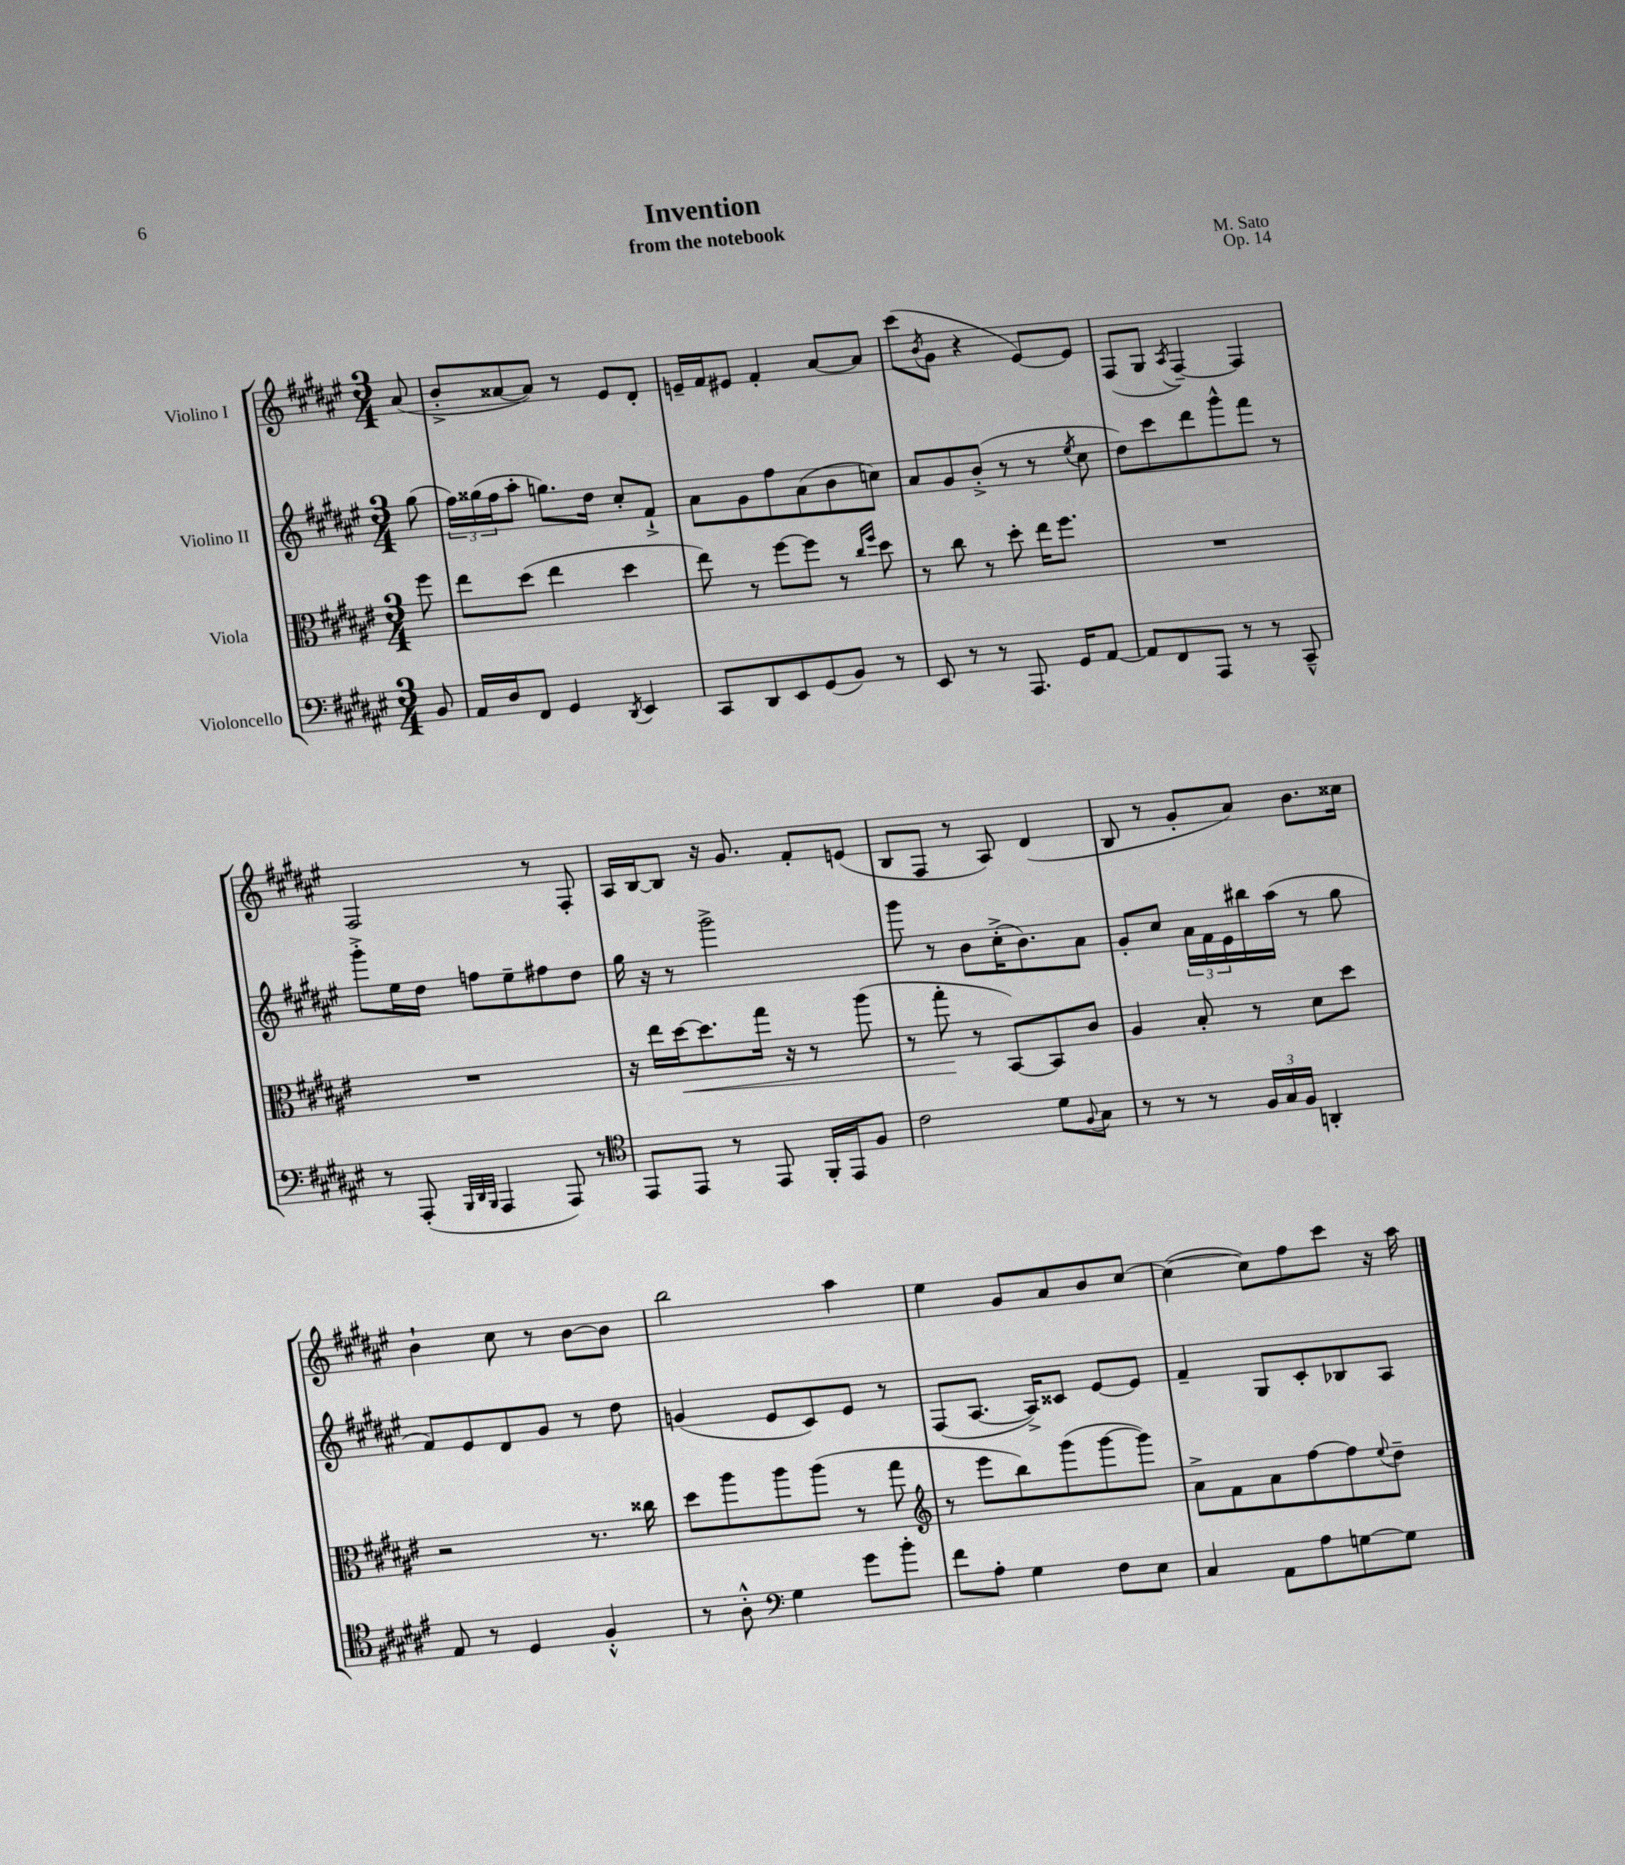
\header { title = "Invention" composer = "M. Sato" subtitle = "from the notebook" opus = "Op. 14" }
<<
\new StaffGroup <<
\new Staff = "s0" \with { instrumentName = "Violino I" } {
    \clef treble \key fis \major \numericTimeSignature \time 3/4 \partial 8
    ais'8( |
    b'8-.-> aisis'8~ aisis'8) r8 eis'8 dis'8-. |
    e'16-- fis'16 eis'8 fis'4-. ais'8~ ais'8 |
    cis'''8( \acciaccatura { b'8 } gis'8 r4 eis'8~) eis'8 |
    fis8( gis8 \acciaccatura { ais8 } fis4~--) fis4 |
    fis2 r8 fis8-. |
    ais16 b16~ b8 r16 gis'8. fis'8-. e'8( |
    b8 fis8 r8 ais8) dis'4( |
    b8 r8 gis'8-. ais'8) b'8. cisis''16 |
    b'4-! cis''8 r8 b'8~ b'8 |
    b''2 ais''4 |
    eis''4 gis'8 ais'8 b'8 cis''8~ |
    cis''4~( cis''8) fis''8 cis'''8 r16 ais''16 \bar "|." |
}
\new Staff = "s1" \with { instrumentName = "Violino II" } {
    \clef treble \key fis \major \numericTimeSignature \time 3/4 \partial 8
    gis''8( |
    \tuplet 3/2 { fis''16) gisis''16( fis''16 } ais''8-. g''8.) dis''16 cis''8-. fis'8-!-> |
    ais'8 gis'8 fis''8 ais'8( b'8 c''8) |
    ais'8 gis'8 b'8-.->( r8 r8 \acciaccatura { eis''8 } cis''8 |
    dis''8) cis'''8 dis'''8 gis'''8-^ fis'''8 r8 |
    gis'''8-.-> eis''16 dis''16 f''8 eis''8-- fis''8 dis''8 |
    gis''16 r16 r8 gis'''2-> |
    gis'''8 r8 b'8 cis''16-.->( b'8.) ais'8 |
    gis'8-. cis''8 \tuplet 3/2 { ais'16 fis'16 eis'16 } bis''16 ais''16( r8 gis''8 |
    fis'8) eis'8 dis'8 gis'8 r8 dis''8 |
    g'4( eis'8 cis'8) eis'8 r8 |
    fis8( ais8.~ ais16->) cisis'8 eis'8~ eis'8 |
    fis'4-- gis8 cis'8-. bes8 ais8 \bar "|." |
}
\new Staff = "s2" \with { instrumentName = "Viola" } {
    \clef alto \key fis \major \numericTimeSignature \time 3/4 \partial 8
    fis''8 |
    eis''8 dis''8( eis''4 dis''4 |
    eis''8) r8 fis''8~ fis''8 r8 \grace { cis''16 fis''16 } dis''8 |
    r8 cis''8 r8 dis''8-. eis''16 fis''8. |
    R2. |
    R2. |
    r16 eis''16 dis''16~\< dis''8. gis''16 r16 r8 ais''8( |
    r8 gis''8-.\! r8 b,8~) b,8 cis'8 |
    ais4 b8-. r8 dis'8 dis''8 |
    r2 r8. cisis''16 |
    dis''8 ais''8 ais''8 ais''8( r8 gis''8 |
    \clef treble r8 eis'''8 b''8) gis'''8( gis'''8~ gis'''8) |
    ais'8-> fis'8 ais'8 fis''8~ fis''8 \appoggiatura { eis''8 } dis''8-- \bar "|." |
}
\new Staff = "s3" \with { instrumentName = "Violoncello" } {
    \clef bass \key fis \major \numericTimeSignature \time 3/4 \partial 8
    b,8 |
    ais,16 dis16 fis,8 gis,4 \acciaccatura { dis,8 } eis,4 |
    cis,8 dis,8 eis,8 gis,8( b,8) r8 |
    eis,8 r8 r8 ais,,8. gis,16 ais,8~ |
    ais,8 fis,8 ais,,8 r8 r8 cis,8---^ |
    r8 ais,,8-.( \grace { b,,32 dis,32 b,,32 } ais,,4 ais,,8) r8 |
    \clef tenor eis,8 eis,8 r8 eis,8 fis,16-. eis,16 fis8 |
    cis'2 dis'8 \appoggiatura { fis8 } gis8 |
    r8 r8 r8 \tuplet 3/2 { fis16 gis16 fis16 } a,4-. |
    eis8 r8 dis4 fis4-.-^ |
    r8 ais8-.-^ \clef bass gis4 gis'8 b'8-. |
    fis'8 ais8-. gis4 fis8 eis8 |
    cis4 ais,8 ais8 g8~ g8 \bar "|." |
}
>>
>>
\layout { \context { \Score \remove "Bar_number_engraver" } }
